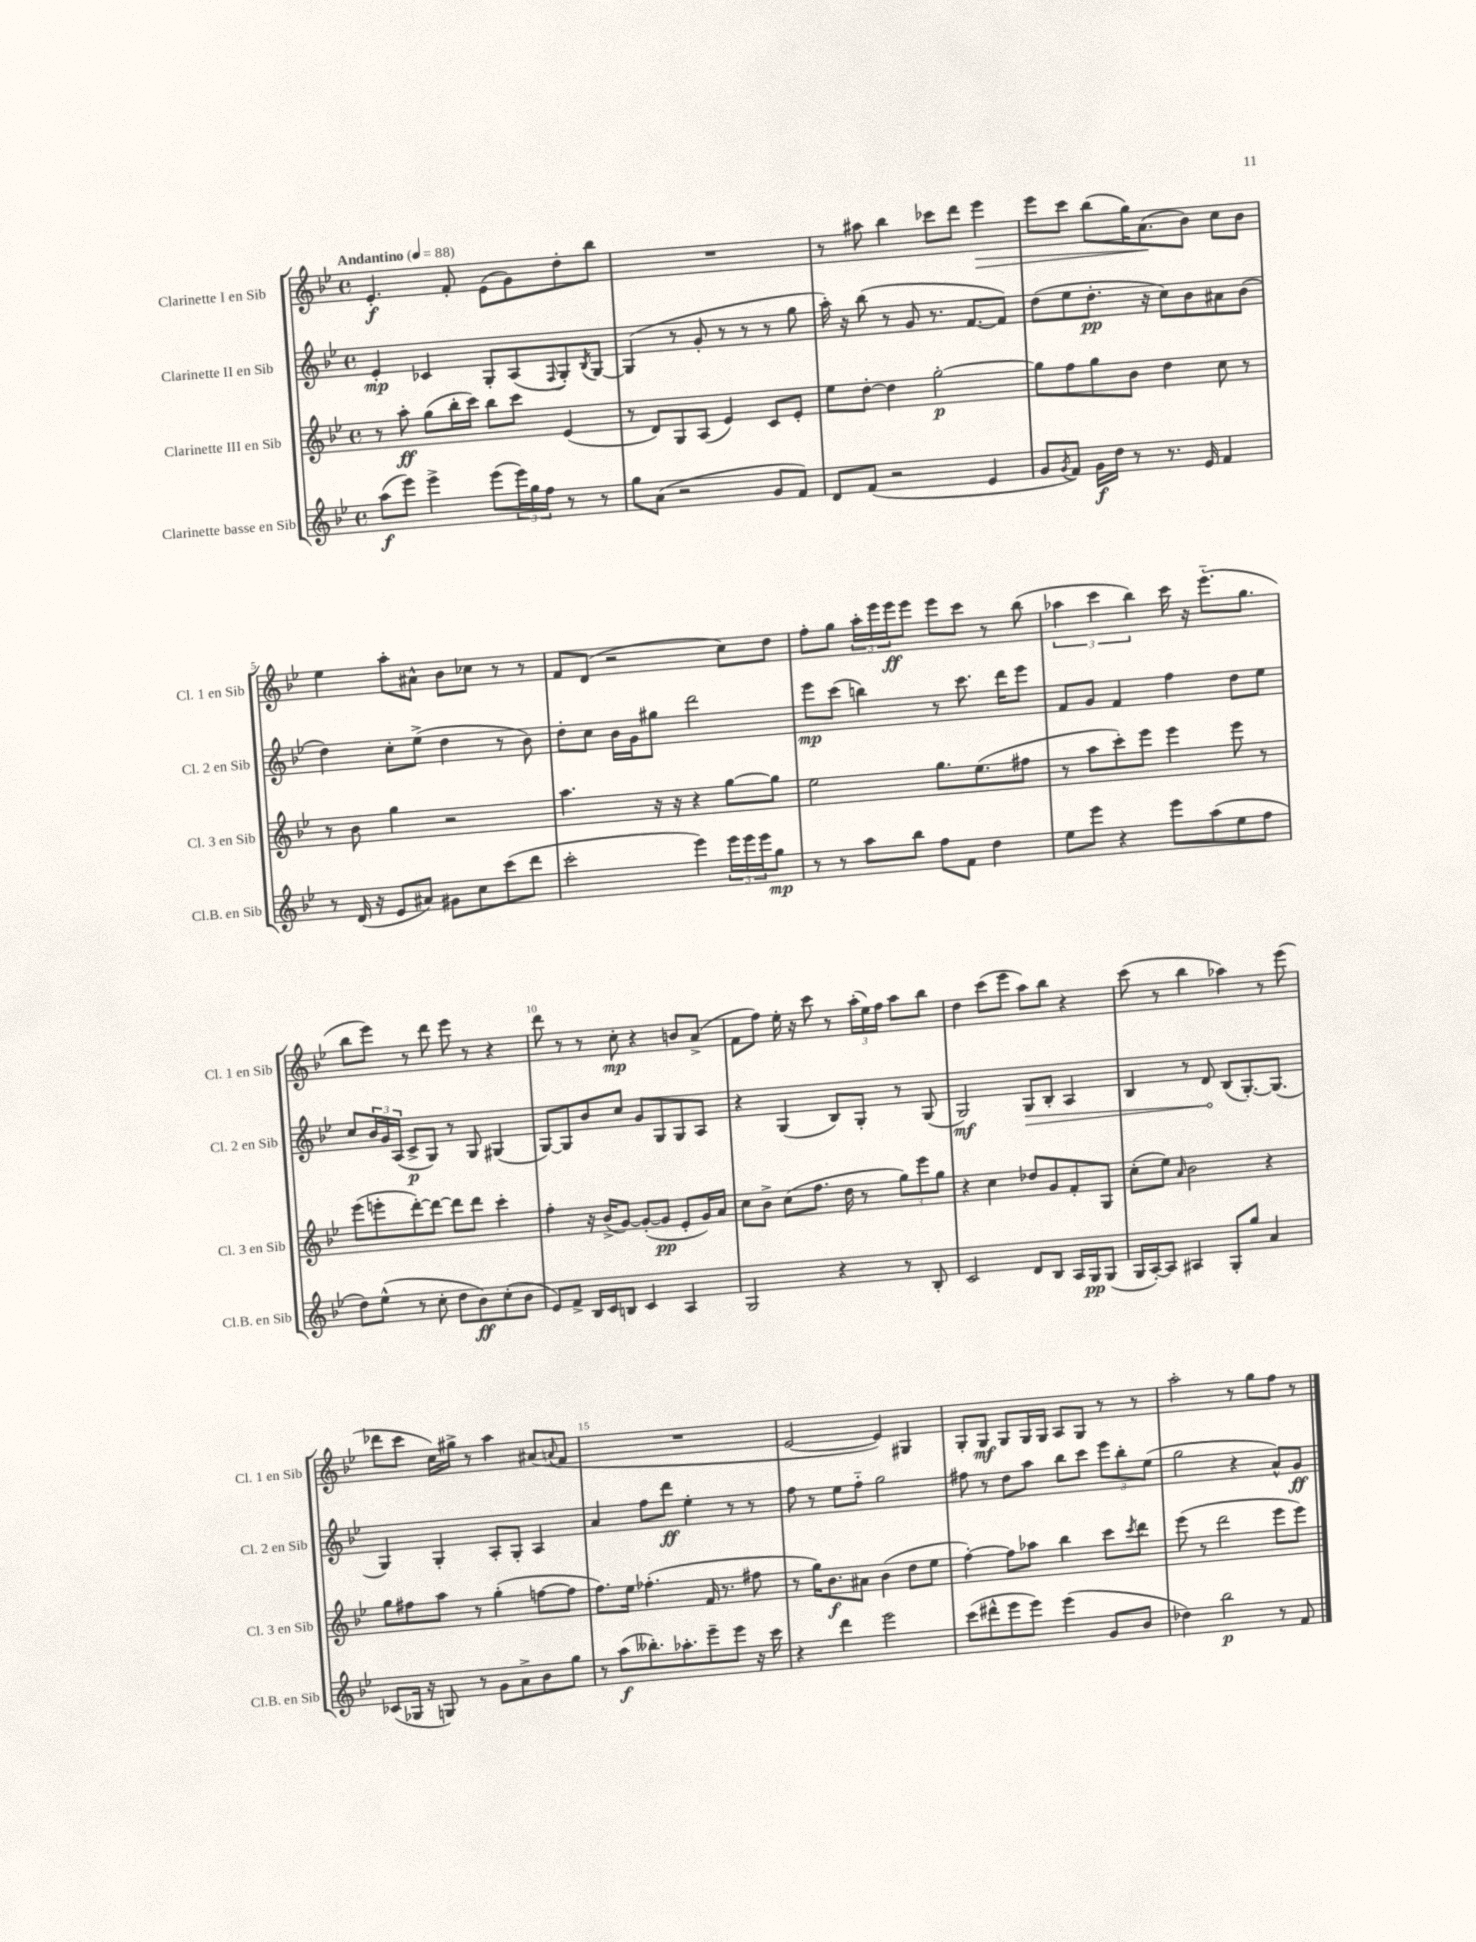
<<
\new StaffGroup <<
\new Staff = "s0" \with { instrumentName = "Clarinette I en Sib" shortInstrumentName = "Cl. 1 en Sib" } {
    \clef treble \key bes \major \defaultTimeSignature \time 4/4 \tempo "Andantino" 4 = 88
    ees'4.-.\f f'8-. ees'8( g'8) d''8-. bes''8 |
    R1 |
    r8 ais''8 bes''4 ces'''8 d'''8 ees'''4\> |
    ees'''8 c'''8 bes''8( g''16) a'8.\!( bes'8) c''8 bes'8 |
    ees''4 a''8-. ais'8-^ bes'8 ces''8 r8 r8 |
    f'8 d'8( r2 c''8) d''8 |
    f''8-. g''8 \tuplet 3/2 { a''16-. ees'''16 ees'''16\ff } ees'''8 ees'''8 c'''8 r8 bes''8( |
    \tuplet 3/2 { aes''4 c'''4 bes''4) } c'''16 r16 ees'''8.-_( g''8. |
    bes''8 ees'''8) r8 d'''8 ees'''8 r8 r4 |
    d'''8 r8 r8 c''8-.\mp r4 b'8 a'8->( |
    f'8 f''8) ees''16-. r16 c'''8 r8 \tuplet 3/2 { a''16-.( ees''16) f''16 } a''8 bes''8 |
    d''4 c'''8( ees'''8 a''8) bes''8 r4 |
    c'''8( r8 bes''4 aes''4) r8 ees'''8( |
    des'''8 c'''8 c''16) gis''16-> r8 a''4 ais'8( \appoggiatura { a'8 } f'8 |
    R1 |
    ees'2~ ees'4) gis4 |
    g8-. g8\mf g8 g16 g16 a8 g8 r8 r8 |
    a''2-. r8 g''8 f''8 r8 \bar "|." |
}
\new Staff = "s1" \with { instrumentName = "Clarinette II en Sib" shortInstrumentName = "Cl. 2 en Sib" } {
    \clef treble \key bes \major \defaultTimeSignature \time 4/4
    ees'4-.\mp ces'4 g8-. a8( \appoggiatura { f8 } g8-.) \acciaccatura { bes8 } g8~ |
    g4( r8 g'8-. r8 r8 r8 g''8 |
    a''16-.) r16 bes''8( r8 g'8 r8. f'8.~ f'8) |
    d''8( ees''8 d''8.-.\pp r16 c''8) bes'8 ais'8 bes'8( |
    d''4) c''8-. ees''8->( d''4 r8 bes'8) |
    d''8-. c''8 bes'16 g'16 gis''8 d'''2 |
    ees'''8\mp c'''8( b''4) r8 c'''8. d'''16 ees'''8 |
    f'8 g'8 f'4 f''4 d''8 ees''8 |
    c''8 \tuplet 3/2 { bes'16 g'16 a16( } c'8->\p g8) r8 g8 gis4( |
    g8~) g8 bes'8 c''8 g'8 g8 g8 a8 |
    r4 g4( bes8) g8-. r8 g8( |
    g2\mf) \once \override Hairpin.circled-tip = ##t g8\> bes8-. a4 |
    bes4 r8 d'8\! bes8( g8.~-.) g8.( |
    g4) g4-. a8-. g8-. a4 |
    a'4 f''8 d'''8\ff ees''4-. r8 r8 |
    f''8 r8 ees''8 f''8-_ g''2 |
    fis''8 r8 d''8 a''8 bes''8 c'''8 \tuplet 3/2 { ees'''8 bes''8-. ees''8( } |
    g''2 r4 a'8-^) g'8\ff \bar "|." |
}
\new Staff = "s2" \with { instrumentName = "Clarinette III en Sib" shortInstrumentName = "Cl. 3 en Sib" } {
    \clef treble \key bes \major \defaultTimeSignature \time 4/4
    r8 a''8-.\ff g''8( bes''16-. c'''16) bes''8 c'''8 ees'4( |
    r8 d'8) g8 a8( ees'4) c'8 ees'8-. |
    ees''8 d''8~-. d''4 g''2~-.\p |
    g''8 f''8 g''8 bes'8 d''4 c''8 r8 |
    r8 bes'8 g''4 r2 |
    a''4. r16 r16 r4 g''8~ g''8 |
    ees''2 g''8. ees''8.( fis''8 |
    r8 a''8 c'''8-.) ees'''8 ees'''4 ees'''8 r8 |
    ees'''8( e'''8-. d'''8~-.) d'''8~ d'''8 d'''8 c'''4-. |
    f''4-. r16 bes'16->( g'8~) g'8~-.( g'8\pp ees'8-. g'16) a'16 |
    c''8 bes'8-> c''8( f''8. d''16 r8 \tuplet 3/2 { g''8) ees'''8 g''8 } |
    r4 c''4 des''8 g'8 f'8-. g8 |
    c''8-.( ees''8) \grace { a'16 } bes'2 r4 |
    g''8 fis''8 a''8 r8 g''4-.( f''8~ f''8 |
    f''8.) ees''16 fes''4.-.( f'16 r8. fis''8 |
    r8 g''16) bes'8.\f ais'8 bes'4( d''8 ees''8 |
    f''4~-.) f''8 aes''8 bes''4 c'''8 \acciaccatura { c'''8 } d'''8 |
    ees'''8( r8 d'''2 ees'''8 ees'''8) \bar "|." |
}
\new Staff = "s3" \with { instrumentName = "Clarinette basse en Sib" shortInstrumentName = "Cl.B. en Sib" } {
    \clef treble \key bes \major \defaultTimeSignature \time 4/4
    a''8\f( ees'''8) ees'''4-> ees'''8( \tuplet 3/2 { ees'''16) g''16 f''16 } r8 r8 |
    g''8 a'8( r2 g'8 f'8) |
    d'8 f'8( r2 ees'4 |
    g'8 \acciaccatura { g'8 } f'8) g'16\f d''16 r8 r8. ees'16 f'4 |
    r8 d'16( r16 ees'8 ais'8) gis'8 c''8 c'''8( d'''8 |
    c'''2-. ees'''4) \tuplet 3/2 { ees'''16 ees'''16 ees'''16 } g''8\mp |
    r8 r8 a''8 bes''8 f''8 f'8 d''4 |
    ees''8 ees'''8 r4 ees'''8 a''8( ees''8 f''8 |
    d''8) ees''8-^( r8 c''8-. d''8 bes'8\ff) c''8-.( bes'8 |
    ees'8) f'8-> bes16 c'16 b8 c'4 a4 |
    g2 r4 r8 bes8-. |
    c'2 d'8 bes8 a16 g16\pp g8( |
    g16 a16~-.) a8 ais4 g8-. g''8 a'4 |
    ces'8( ges16 r16 g8) r8 g'8 a'8-> bes'8 g''8 |
    r8 a''8\f( beses''8.-.) aes''8.-. ees'''8-- ees'''8 r16 c'''16 |
    r4 d'''4 ees'''2 |
    c'''8( dis'''8-^ ees'''8 ees'''8) ees'''4( g'8 bes'8 |
    des''4) bes''2\p r8 f'8 \bar "|." |
}
>>
>>
\layout { \context { \Score \override BarNumber.break-visibility = ##(#f #t #t) barNumberVisibility = #(every-nth-bar-number-visible 5) } }
